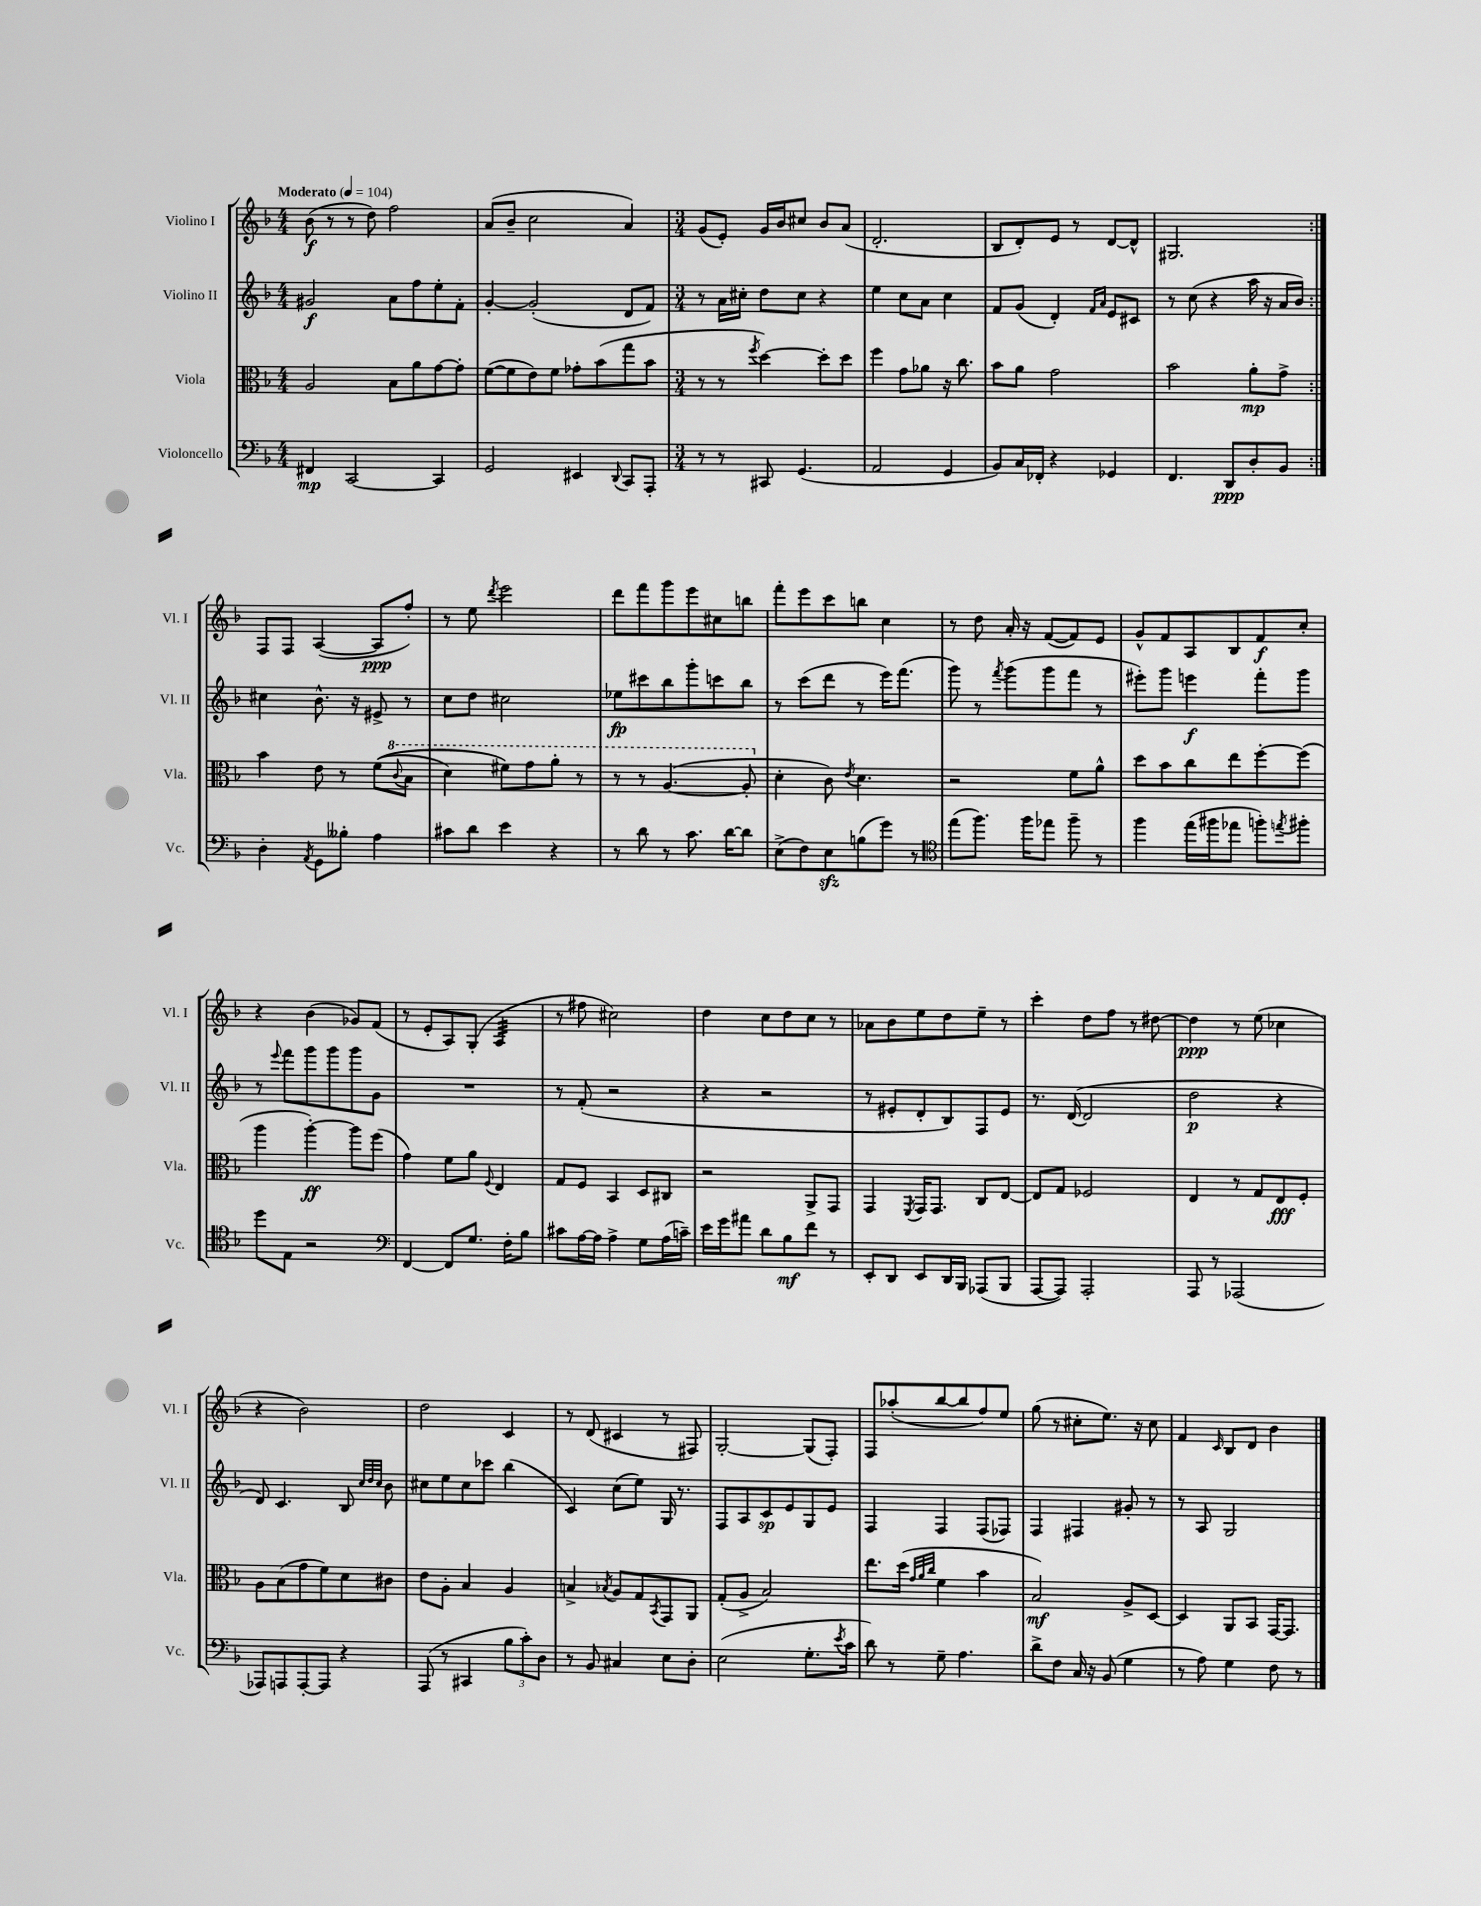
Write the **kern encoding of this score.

**kern	**kern	**kern	**kern
*staff4	*staff3	*staff2	*staff1
*clefF4	*clefC3	*clefG2	*clefG2
*k[b-]	*k[b-]	*k[b-]	*k[b-]
*M4/4	*M4/4	*M4/4	*M4/4
*MM104	*MM104	*MM104	*MM104
4FF#	2A	2g#	(8b-
.	.	.	8r
[2CC	.	.	8r
.	.	.	8dd)
.	8B-	8a	2ff
.	8a	8ff	.
4CC]	[8g	8ee'	.
.	8g']	8f'	.
=	=	=	=
2GG	([8f	[4g'	(8a
.	8f]	.	8b-~
.	8e)	(2g']	2cc
.	8f	.	.
4EE#	8g-'	.	.
.	(8b-	.	.
8qqDD	.	.	.
8CC	8gg	8d	4a)
8AAA'	8b-	8f)	.
=	=	=	=
*M3/4	*M3/4	*M3/4	*M3/4
8r	8r	8r	(8g
8r	8r	16a	8e')
.	.	16cc#'	.
.	8qff	.	.
8CC#	[4dd)	8dd	16g
.	.	.	16b-
(4.GG	.	8cc#	8cc#
.	8dd']	4r	8b-
.	8dd	.	(8a
=	=	=	=
2AA	4ff	4ee	2.d'
.	8g	8cc	.
.	8a-	8a	.
4GG	16r	4cc	.
.	8.cc	.	.
=	=	=	=
8BB-)	8b-	8f	8B-
16C	8a	(8g	8d')
16FF-'	.	.	.
4r	2g	4d')	8e
.	.	.	8r
.	.	16qqf	.
.	.	16qqa	.
4GG-	.	8e	[8d
.	.	8c#	8d^^]
=	=	=	=
4.FF	2b-	8r	2.G#
.	.	(8cc	.
.	.	4r	.
8DD	.	.	.
8D'	8a'	16aa	.
.	.	16r	.
8BB-	8g^	16a	.
.	.	16b-)	.
=:|!	=:|!	=:|!	=:|!
4D'	4b-	4cc#	8F
.	.	.	8F
8qAA	.	.	.
8GG	8e	8.b-^^	([4A
8B--'	8r	.	.
.	.	16r	.
4A	&((8f	8e#^	8A]
.	8qqcc	.	.
.	8b-	8r	8ff')
=	=	=	=
8c#	4dd)	8cc	8r
8d	.	8dd	8ee
.	.	.	8qddd
4e	8ff#&)	2cc#	2eee
.	8gg	.	.
4r	8aa'	.	.
.	8r	.	.
=	=	=	=
8r	8r	8ee-	8ddd
8d	8r	8ccc#	8fff
8r	([4.a	8bb-	8ggg
8.c	.	8ggg'	8eee
.	.	8ccc	8cc#
[16d	.	.	.
8d]	8a']	8bb-	8bb
=	=	=	=
(8E^	4d'	8r	8fff'
8F)	.	(8ccc	8eee
8E	8c)	8ddd	8ccc
.	8qe	.	.
(8B	4.d	8r	8bb
8g)	.	16eee)	4cc
.	.	(8.fff	.
8r	.	.	.
=	=	=	=
*clefC4	*	*	*
(8ee	2r	8ggg)	8r
8.ff)	.	8r	8dd
.	.	8qfff	.
.	.	(8ggg	16a'
16ff	.	.	16r
8ee-	.	8ggg	([8f
8ff~	8f	8fff	8f])
8r	8a^^	8r	8e
=	=	=	=
4ff	8dd	8eee#')	8g^^
.	8b-	8ggg	8f
(16ee	8cc	4eee	8A
16ff#	.	.	.
8ee-	8ee	.	8B-
8ff')	[8ff'	8fff'	8f
8qee	.	.	.
8ff#'	(8ff]	8ggg	8cc'
=	=	=	=
8dd	4aa	8r	4r
.	.	8qqeee	.
8E	.	8fff	.
2r	[4aa')	8ggg	(4b-
.	.	8ggg	.
.	8aa]	8ggg	8g-)
.	(8ff	8g	(8f
=	=	=	=
*clefF4	*	*	*
[4FF	4g)	2.r	8r
.	.	.	8e'
8FF]	8f	.	8A)
8.G	8a	.	(8G'
.	8qqF	.	.
.	4E	.	4A
16F'	.	.	.
8B-	.	.	.
=	=	=	=
8c#	8G	8r	8r
[16A	8F	(8f'	8ff#
16A]	.	.	.
4A^	4BB-	2r	2cc#)
8G	8D	.	.
(16A	8C#	.	.
16c~)	.	.	.
=	=	=	=
16e	2r	4r	4dd
16g	.	.	.
8a#	.	.	.
8d	.	2r	8cc
8B-	.	.	8dd
8f	8AA^	.	8cc
8r	8GG	.	8r
=	=	=	=
8EE'	4GG	8r	8a-
8DD	.	8e#'	8b-
.	8qFF	.	.
8EE	16GG	8d'	8ee
.	8.GG	.	.
16DD	.	8B-)	8dd
16BBB-	.	.	.
(8AAA-	8C	8F	8ee~
8BBB-	[8E	8e#	8r
=	=	=	=
[8AAA	8E]	8.r	4ccc'
8AAA])	8G	.	.
.	.	([16d	.
2AAA'	2F-	2d]	8dd
.	.	.	8ff
.	.	.	8r
.	.	.	[8dd#
=	=	=	=
8AAA	4E	2dd	4dd#]
8r	.	.	.
(2AAA-	8r	.	8r
.	8G	.	(8ee
.	8E	4r	4cc-
.	8F'	.	.
=	=	=	=
8AAA-)	8A	8d)	4r
8AAA	(8B-	4.c	.
[8AAA'	8g	.	2b-)
8AAA]	8f)	.	.
4r	8d	8B-	.
.	.	32qqcc	.
.	.	32qqdd	.
.	.	32qqcc	.
.	8c#	8b-	.
=	=	=	=
(8AAA	8e	8cc#	2dd
8r	8A'	8ee	.
4CC#	4B-	8cc#	.
.	.	8ccc-	.
12B-	4A	(4bb-	4c
12c')	.	.	.
12D	.	.	.
=	=	=	=
8r	4B^	4c)	8r
8BB-	.	.	(8d
.	8qB-	.	.
4C#	8A	(8cc	4c#
.	8G	8ee)	.
.	8qBB-	.	.
8E	8GG	16G	8r
.	.	8.r	.
8D'	8AA	.	8F#)
=	=	=	=
(2E	(8G'	8F	[2G'
.	8A^	8A	.
.	2B-)	8c	.
.	.	8e	.
8.G'	.	8G	(8G]
.	.	8e	8F')
8qe	.	.	.
16c	.	.	.
=	=	=	=
8d)	8.ee	4F	8F
8r	.	.	(8aa-'
.	(16dd	.	.
.	32qqg	.	.
.	32qqa	.	.
.	32qqcc	.	.
8G~	4f	4F	[8bb-
4.A	.	.	8bb-]
.	4b-	(8F	8ff)
.	.	8F-)	8ee
=	=	=	=
8d^	2B-)	4F	(8gg
8F	.	.	8r
16C	.	4F#	8cc#'
16r	.	.	.
(8BB-	.	.	8.ee)
4G	8A^	8g#'	.
.	.	.	16r
.	[8D	8r	8cc#
=	=	=	=
8r	4D]	8r	4f
8A)	.	8A	.
.	.	.	16qqc
4G	8AA	2G	8B-
.	8BB-	.	8d
8F	[16GG	.	4b-
.	8.GG]	.	.
8r	.	.	.
==	==	==	==
*-	*-	*-	*-
